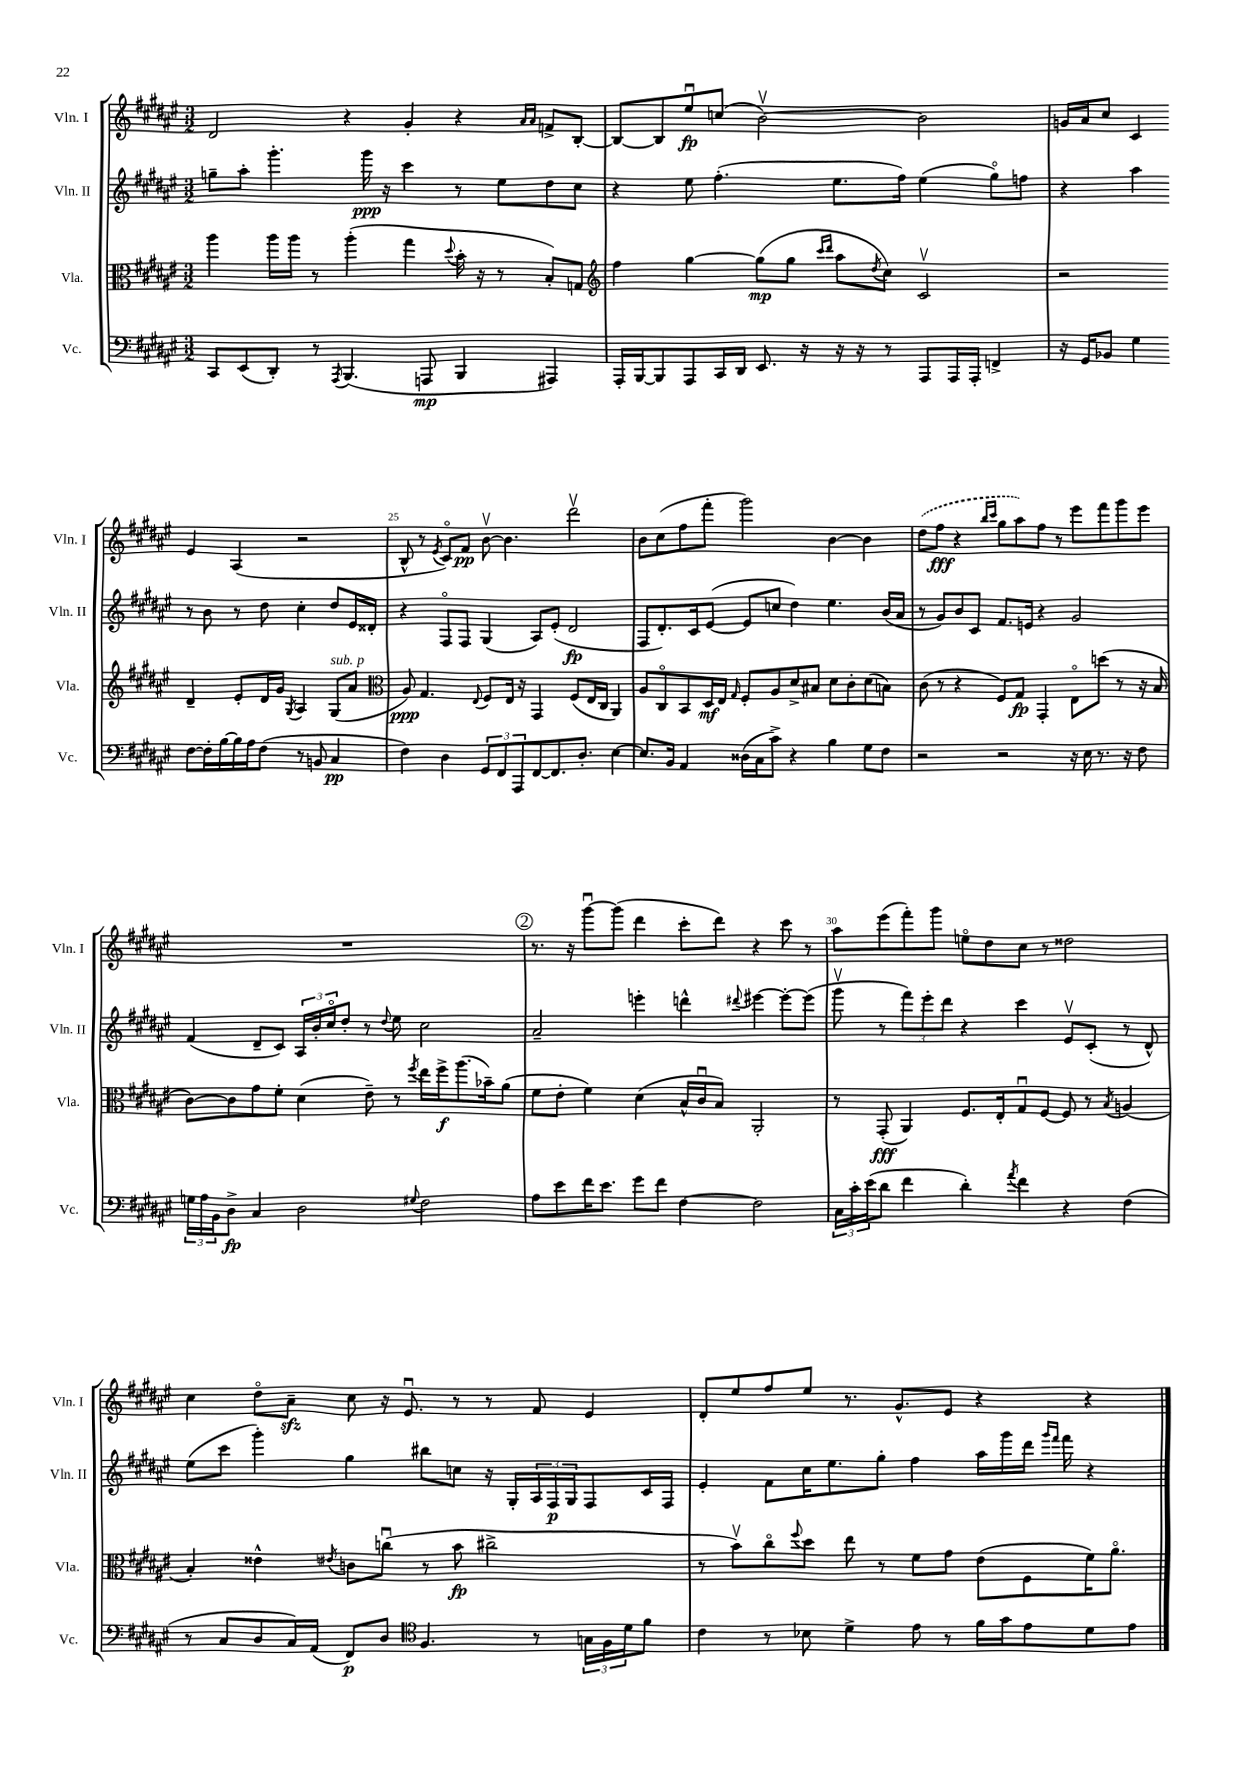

**kern	**kern	**kern	**kern
*staff4	*staff3	*staff2	*staff1
*clefF4	*clefC3	*clefG2	*clefG2
*k[f#c#g#d#a#e#]	*k[f#c#g#d#a#e#]	*k[f#c#g#d#a#e#]	*k[f#c#g#d#a#e#]
*M3/2	*M3/2	*M3/2	*M3/2
8CC#	4aa#	8gg~	2d#
(8EE#	.	8aa#'	.
8DD#')	16aa#	4.ggg#'	.
.	16aa#	.	.
8r	8r	.	.
8qAAA#	.	.	.
(4.BBB	(4aa#'	.	4r
.	.	16ggg#	.
.	.	16r	.
.	4gg#	4ccc#	4g#'
8AAA	.	.	.
.	8qqdd#	.	.
4BBB	16b'	8r	4r
.	16r	.	.
.	8r	8ee#	.
.	.	.	16qqa#
.	.	.	16qqa#
4AAA#)	8B')	8dd#	8f^
.	8G	8cc#	[8B'
=	=	=	=
*	*clefG2	*	*
16AAA#'	4ff#	4r	8B_
[16BBB	.	.	.
8BBB]	.	.	8B]
8AAA#	[4gg#	8ee#	8ee#u
16CC#	.	(4.ff#'	(8cc
16DD#	.	.	.
8.EE#	(8gg#]	.	[2bv)
.	8gg#	.	.
16r	.	.	.
.	16qqccc#	.	.
.	16qqddd#	.	.
16r	8aa#	8.ee#	.
16r	.	.	.
.	8qdd#	.	.
8r	8cc#)	.	.
.	.	16ff#)	.
8AAA#	2c#v	(4ee#	2b]
16AAA#	.	.	.
16AAA#'	.	.	.
4FF^	.	8gg#o)	.
.	.	8ff	.
=	=	=	=
16r	2r	4r	16g
16GG#	.	.	16a#
8BB-	.	.	8cc#
4G#	.	4aa#	4c#
[8F#	4d#~	8r	4e#
16F#']	.	8b	.
[16B	.	.	.
16B]	8e#'	8r	(4A#
16A#	.	.	.
(8F#	16d#	8dd#	.
.	16g#	.	.
.	8qG#	.	.
8r	4A#	4cc#'	2r
8BB	.	.	.
4C#	(8G#	8dd#	.
.	8a#	16e#	.
.	.	16d##'	.
=	=	=	=
*	*clefC3	*	*
4F#)	8A#)	4r	8B^^
.	4.G#	.	8r
.	.	.	8qe#
4D#	.	8F#o	8c#o)
.	.	8F#	8f#
.	8qqE#	.	.
12GG#	8F#	(4G#	[8bv
12FF#	.	.	.
.	16E#	.	4.b]
12AAA#	.	.	.
.	16r	.	.
[8FF#	4GG#	8A#)	.
8.FF#]	.	(8e#'	.
.	(8F#	2d#	2ddd#v
8.D#'	.	.	.
.	16E#	.	.
.	16C#	.	.
[4E#	4AA#)	.	.
=	=	=	=
8.E#]	8A#	8F#	8b
.	8C#o	8.d#')	(8cc#
16BB	.	.	.
4AA#	8BB	.	8ff#
.	.	16c#	.
.	16D#	([8e#	8fff#'
.	16E#	.	.
.	16qqG#	.	.
(16D##	8F#'	8e#]	2ggg#)
16C#	.	.	.
8c#^)	8A#	8cc	.
4r	8d#^	4dd#)	.
.	8B#	.	.
4B	8d#	4.ee#	[4b
.	8c#'	.	.
8G#	(8d#	.	4b]
8F#	8B)	(16b	.
.	.	16a#	.
=	=	=	=
2r	(8c#	8r	(8dd#
.	8r	8g#)	8ff#
.	4r	8b	4r
.	.	8c#	.
.	.	.	16qqbb
.	.	.	16qqccc#
2r	8F#)	8.f#	8gg#
.	8G#	.	8aa#)
.	.	16e	.
.	4GG#'	4r	8ff#
.	.	.	8r
16r	8E#o	2g#	8eee#
16E#	.	.	.
8.r	(8dd	.	8fff#
.	8r	.	8ggg#
16r	.	.	.
8F#	16r	.	8eee#
.	16B	.	.
=	=	=	=
24G	[8c#)	(4f#	1.r
24A#	.	.	.
24BB	.	.	.
8D#^	8c#]	.	.
4C#	8g#	8d#~	.
.	8f#'	8c#)	.
2D#	(4d#	24A#	.
.	.	24b'	.
.	.	24cc#o	.
.	.	8dd#'	.
.	8e#~)	8r	.
.	.	8qqdd#	.
.	8r	8ee#	.
8qqG#	8qff#	.	.
2F#	16ee#	2cc#	.
.	16ff#^	.	.
.	(8.aa#	.	.
.	16b-~)	.	.
.	(8a#	.	.
=	=	=	=
8A#	8f#	2a#~	8.r
8e#	8e#'	.	.
.	.	.	16r
16f#	4f#)	.	[8ggg#u
8.e#	.	.	.
.	.	.	(8ggg#]
8g#	(4d#	4eee'	4ddd#
8f#	.	.	.
[4F#	16B^^	4ddd^^	8ccc#'
.	16c#u	.	.
.	8B)	.	8ddd#)
.	.	8qqddd#	.
2F#]	2AA#'	[4eee#	4r
.	.	8eee#'_	8ccc#
.	.	(8eee#]	8r
=	=	=	=
24C#	8r	8ggg#v	8aa#
24c#'	.	.	.
(24e#	.	.	.
8d#	(8GG#'	8r	(8eee#
4f#	4AA#)	12fff#)	8fff#')
.	.	12eee#'	.
.	.	.	8ggg#
.	.	12ddd#	.
4d#')	8.F#	4r	8eeo
.	.	.	8dd#
.	16E#'	.	.
8qa#	.	.	.
4f#	8G#u	4ccc#	8cc#
.	[8F#	.	8r
4r	8F#]	8e#v	2dd##
.	8r	(8c#'	.
.	8qB	.	.
(4F#	(4A	8r	.
.	.	8d#^^)	.
=	=	=	=
8r	4B')	(8ee#	4cc#
8C#	.	8ccc#	.
8D#	4e##^^	4ggg#')	8dd#o
16C#)	.	.	8a#~
(16AA#	.	.	.
.	8qe#	.	.
8FF#)	8c	4gg#	8cc#
8D#	(8ccu	.	16r
.	.	.	8.e#u
*clefC4	*	*	*
4.F#	8r	8bb#	.
.	8b	8cc	8r
.	2cc#^	16r	8r
.	.	16G#'	.
8r	.	24A#	8f#
.	.	24F#	.
.	.	24G#	.
24G	.	8F#	4e#
24F#	.	.	.
24d#	.	.	.
8f#	.	16c#	.
.	.	16F#	.
=	=	=	=
4c#	8r	4e#'	8d#'
.	8bv)	.	8ee#
8r	8cc#o	8f#	8ff#
.	8qqff#	.	.
8B-	8dd#	16cc#	8ee#
.	.	8.ee#	.
4d#^	8ee#	.	8.r
.	8r	8gg#'	.
.	.	.	8.g#^^
8e#	8f#	4ff#	.
8r	8g#	.	8e#
16f#	(8e#	16aa#	4r
16g#	.	16ggg#	.
8e#	8F#	16ddd#	.
.	.	16qqggg#	.
.	.	16qqfff#	.
.	.	16fff#	.
8d#	16f#)	4r	4r
.	8.a#o	.	.
8e#	.	.	.
==	==	==	==
*-	*-	*-	*-
